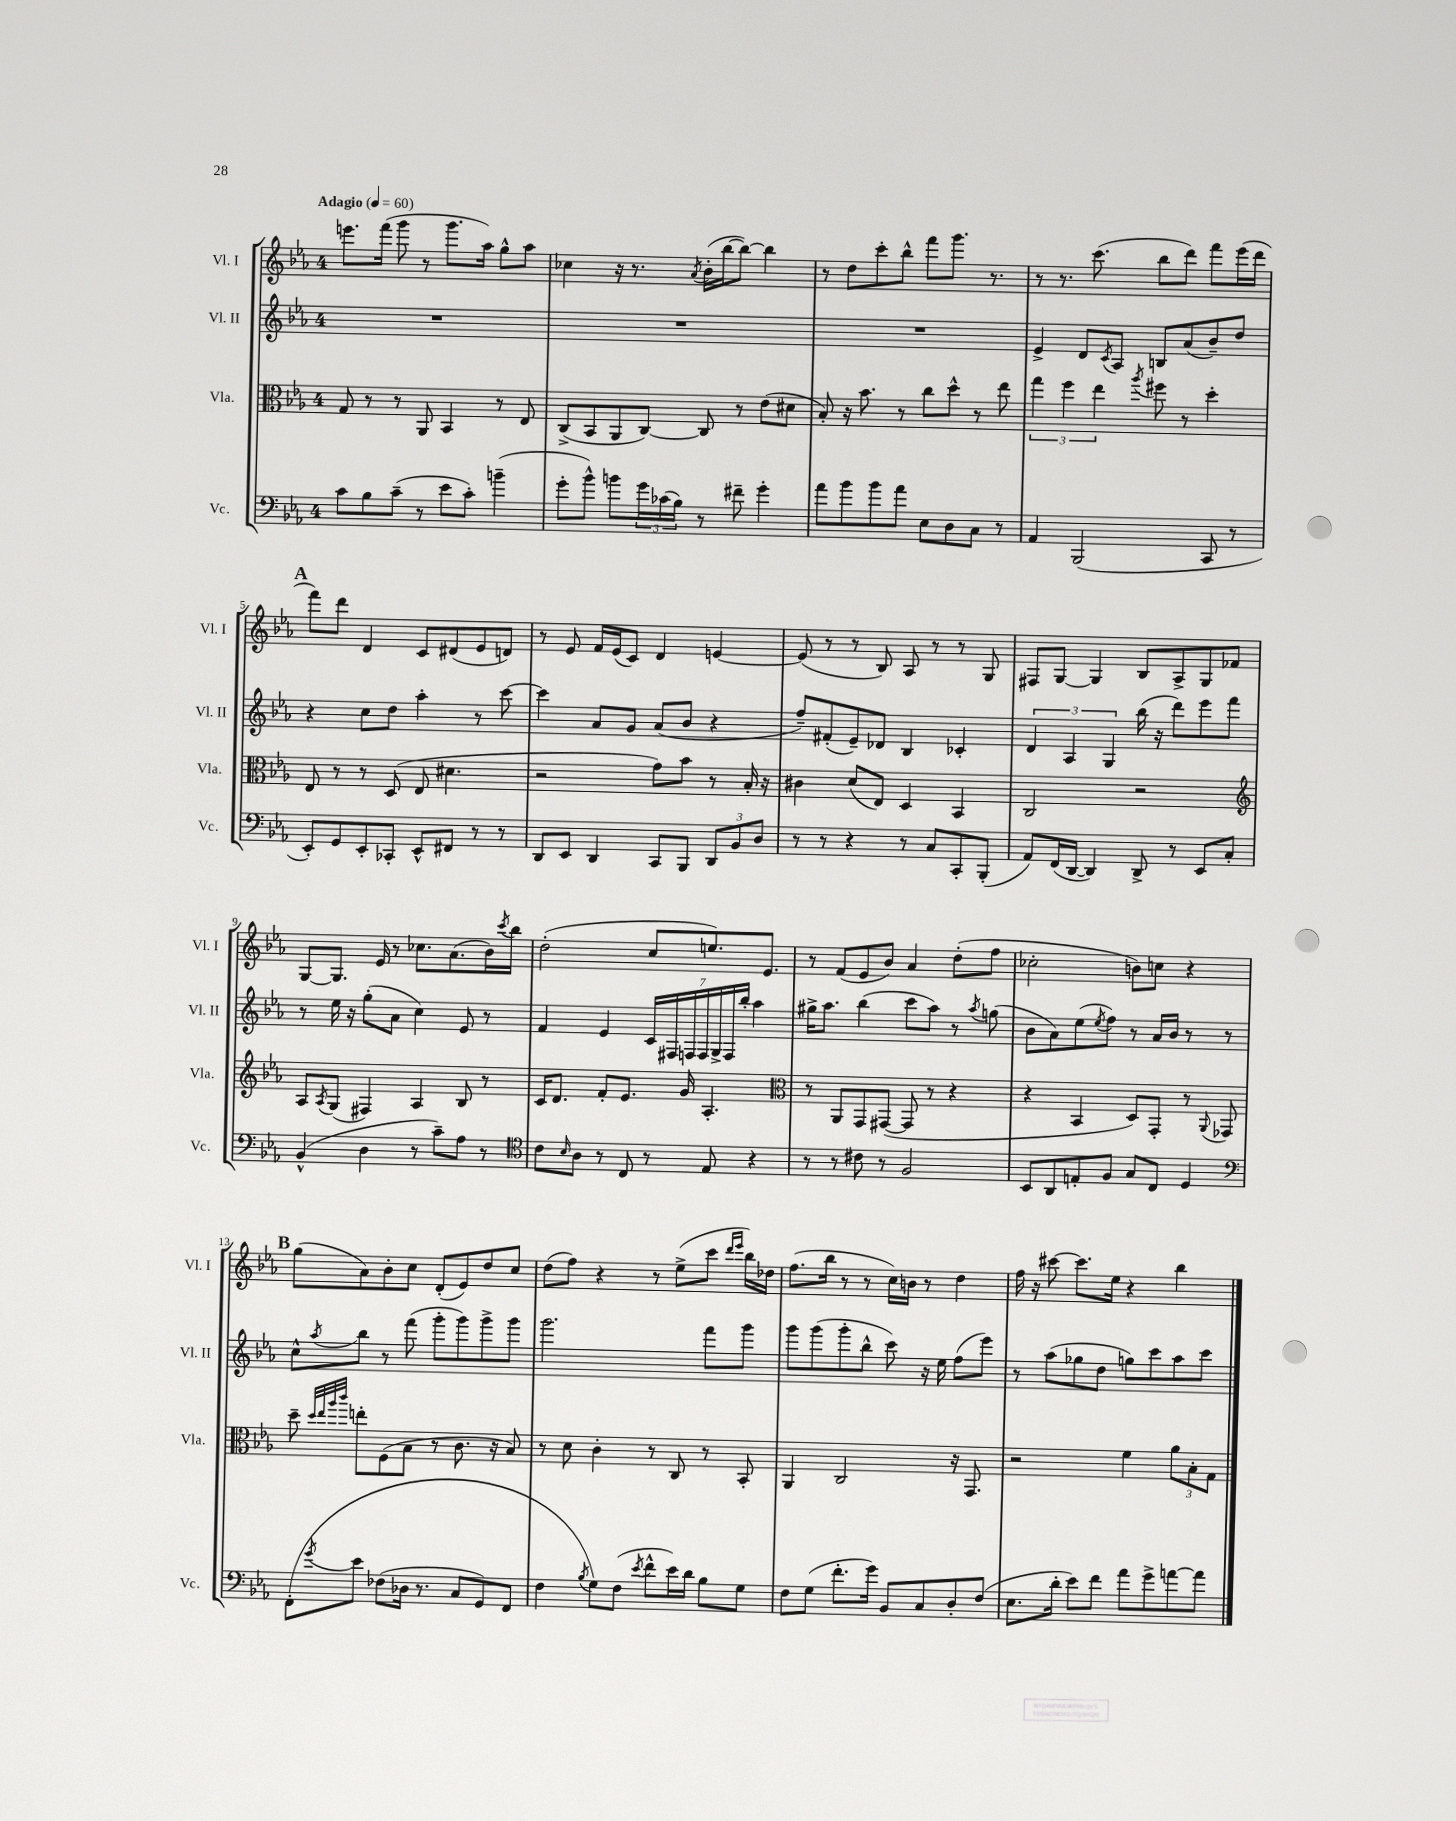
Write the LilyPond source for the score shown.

<<
\new StaffGroup <<
\new Staff = "s0" \with { instrumentName = "Vl. I" shortInstrumentName = "Vl. I" } {
    \clef treble \key ees \major \once \override Staff.TimeSignature.style = #'single-digit \time 4/4 \tempo "Adagio" 4 = 60
    e'''8. f'''16( g'''8 r8 g'''8. aes''16) g''8-^ aes''8 |
    ces''4 r16 r8. \acciaccatura { aes'8 } bes'16-.( bes''16~ bes''8~) bes''4 |
    r8 d''8 c'''8-. bes''8-^ f'''8 g'''8. r8. |
    r8 r8. c'''8.( bes''8 d'''8) f'''8 ees'''16( d'''16 |
    \mark \markup { \bold "A" } f'''8) d'''8 d'4 c'8 dis'8( ees'8 d'8) |
    r8 ees'8 f'16 ees'16( c'8) d'4 e'4~ |
    e'8( r8 r8 bes8) aes8 r8 r8 g8 |
    fis8 g8~ g4 bes8 aes8-> g8 fes'8 |
    g8~ g8. ees'16 r8 ces''8. aes'8.( bes'16) \acciaccatura { c'''8 } bes''16 |
    d''2-.( c''8 e''8.) ees'8. |
    r8 f'8( ees'8 bes'8) aes'4 d''8-.( f''8 |
    ces''2-. b'8) c''8 r4 |
    \mark \markup { \bold "B" } g''8( aes'8) bes'8-. c''8 d'8-.( ees'8) d''8 c''8 |
    d''8( f''8) r4 r8 ees''8->( c'''8 \grace { d'''16 ees'''16 } bes''16) des''16 |
    f''8.( bes''16 r8 r8 c''16) b'16 r8 d''4 |
    f''16 r16 cis'''8~ cis'''8. ees''16 r4 bes''4 \bar "|." |
}
\new Staff = "s1" \with { instrumentName = "Vl. II" shortInstrumentName = "Vl. II" } {
    \clef treble \key ees \major \once \override Staff.TimeSignature.style = #'single-digit \time 4/4
    R1 |
    R1 |
    R1 |
    ees'4-> d'8 \acciaccatura { c'8 } aes8 b8 aes'8( bes'8--) d''8 |
    \mark \markup { \bold "A" } r4 c''8 d''8 aes''4-. r8 c'''8~ |
    c'''4 aes'8 g'8 aes'8( bes'8 r4 |
    f''8--) fis'8-.( ees'8--) des'8 bes4 ces'4-. |
    \tuplet 3/2 { d'4 aes4 g4 } bes''16( r16 d'''8) ees'''8 f'''8 |
    r8 ees''16 r16 g''8-.( aes'8 c''4) ees'8 r8 |
    f'4 ees'4 \tuplet 7/4 { c'16 fis16 f16 f16 g16-> f16 bes''16-. } aes''4 |
    gis''16-> aes''8. bes''4( c'''8 aes''8) r8 \acciaccatura { aes''8 } g''8( |
    bes'8 aes'8) ees''8( \acciaccatura { ees''8 } f''8) r8 aes'16 bes'16 r8 r8 |
    \mark \markup { \bold "B" } c''8-^ \acciaccatura { aes''8 } bes''8 r8 f'''8( g'''8-. g'''8) g'''8-> g'''8 |
    g'''2. f'''8 g'''8 |
    g'''8 g'''8( g'''8-. bes''8-^ c'''8) r16 ees''16 f''8( ees'''8) |
    r8 aes''8( ges''8 d''8 g''8) c'''8 aes''8 c'''8 \bar "|." |
}
\new Staff = "s2" \with { instrumentName = "Vla." shortInstrumentName = "Vla." } {
    \clef alto \key ees \major \once \override Staff.TimeSignature.style = #'single-digit \time 4/4
    g8 r8 r8 aes,8 bes,4 r8 ees8 |
    c8->( bes,8 aes,8 c8~) c8 r8 ees'8( dis'8 |
    bes8-.) r16 bes'8. r8 c''8 d''8-^ r8 ees''8 |
    \tuplet 3/2 { g''4 f''4 ees''4 } \acciaccatura { aes''8 } fis''8 r8 d''4-. |
    \mark \markup { \bold "A" } ees8 r8 r8 d8( ees8 dis'4. |
    r2 g'8) bes'8 r8 bes16-. r16 |
    cis'4 d'8( ees8) d4 bes,4 |
    c2 r2 |
    \clef treble aes8 \acciaccatura { aes8 } g8( fis4) aes4 bes8 r8 |
    c'16 d'8. f'8-. ees'8. g'16 aes4.-. |
    \clef alto r8 aes,8 g,8 gis,8~( gis,8 r8 r4 |
    r4 bes,4 d8) g,8-. r8 \appoggiatura { aes,8 } ges,8 |
    \mark \markup { \bold "B" } d''8-- \grace { d''32 ees''32 aes''32 c'''32 } e''8-. f8( bes8 r8 c'8. r16 bes8) |
    r8 d'8 c'4-. r8 c8 r8 bes,8-. |
    aes,4 c2 r16 g,8. |
    r2 f'4 \tuplet 3/2 { aes'8 bes8-. g8 } \bar "|." |
}
\new Staff = "s3" \with { instrumentName = "Vc." shortInstrumentName = "Vc." } {
    \clef bass \key ees \major \once \override Staff.TimeSignature.style = #'single-digit \time 4/4
    c'8 bes8 c'8--( r8 ees'8 c'8-.) b'4--( |
    g'8-. bes'8-^) b'8 \tuplet 3/2 { g'16 ces'16( bes16) } r8 fis'8-- g'4-. |
    aes'8 bes'8 bes'8 aes'8 ees8 d8 c8 r8 |
    aes,4 bes,,2( c,8 r8 |
    \mark \markup { \bold "A" } ees,8-.) g,8 ees,8-. ces,8-. ees,8-^ fis,8 r8 r8 |
    d,8 ees,8 d,4 c,8 bes,,8 \tuplet 3/2 { d,8 bes,8 d8 } |
    r8 r8 r4 r8 c8 c,8-. bes,,8-.( |
    aes,8) f,16( d,16~ d,4) d,8-> r8 ees,8 c8-. |
    bes,4-^( d4 r8 c'8--) aes8 r8 |
    \clef tenor c'8 \grace { bes16 } aes8 r8 c8 r8 ees8 r4 |
    r8 r8 cis'8 r8 f2 |
    bes,8 aes,8 e8-. f8 g8 c8 d4 |
    \mark \markup { \bold "B" } \clef bass f,8-.\( \acciaccatura { g'8 } ees'8 fes8( des16 r8. c8 g,8) f,8 |
    f4 \acciaccatura { bes8 } g8\) f8( \acciaccatura { ees'8 } f'8-^ ees'16) d'16 bes8 g8 |
    f8 g8( f'8.-. g'16) bes,8 c8 d8-. f8( |
    ees8. d'16-. ees'8) f'8 aes'8 g'8-> a'8~ a'8 \bar "|." |
}
>>
>>
